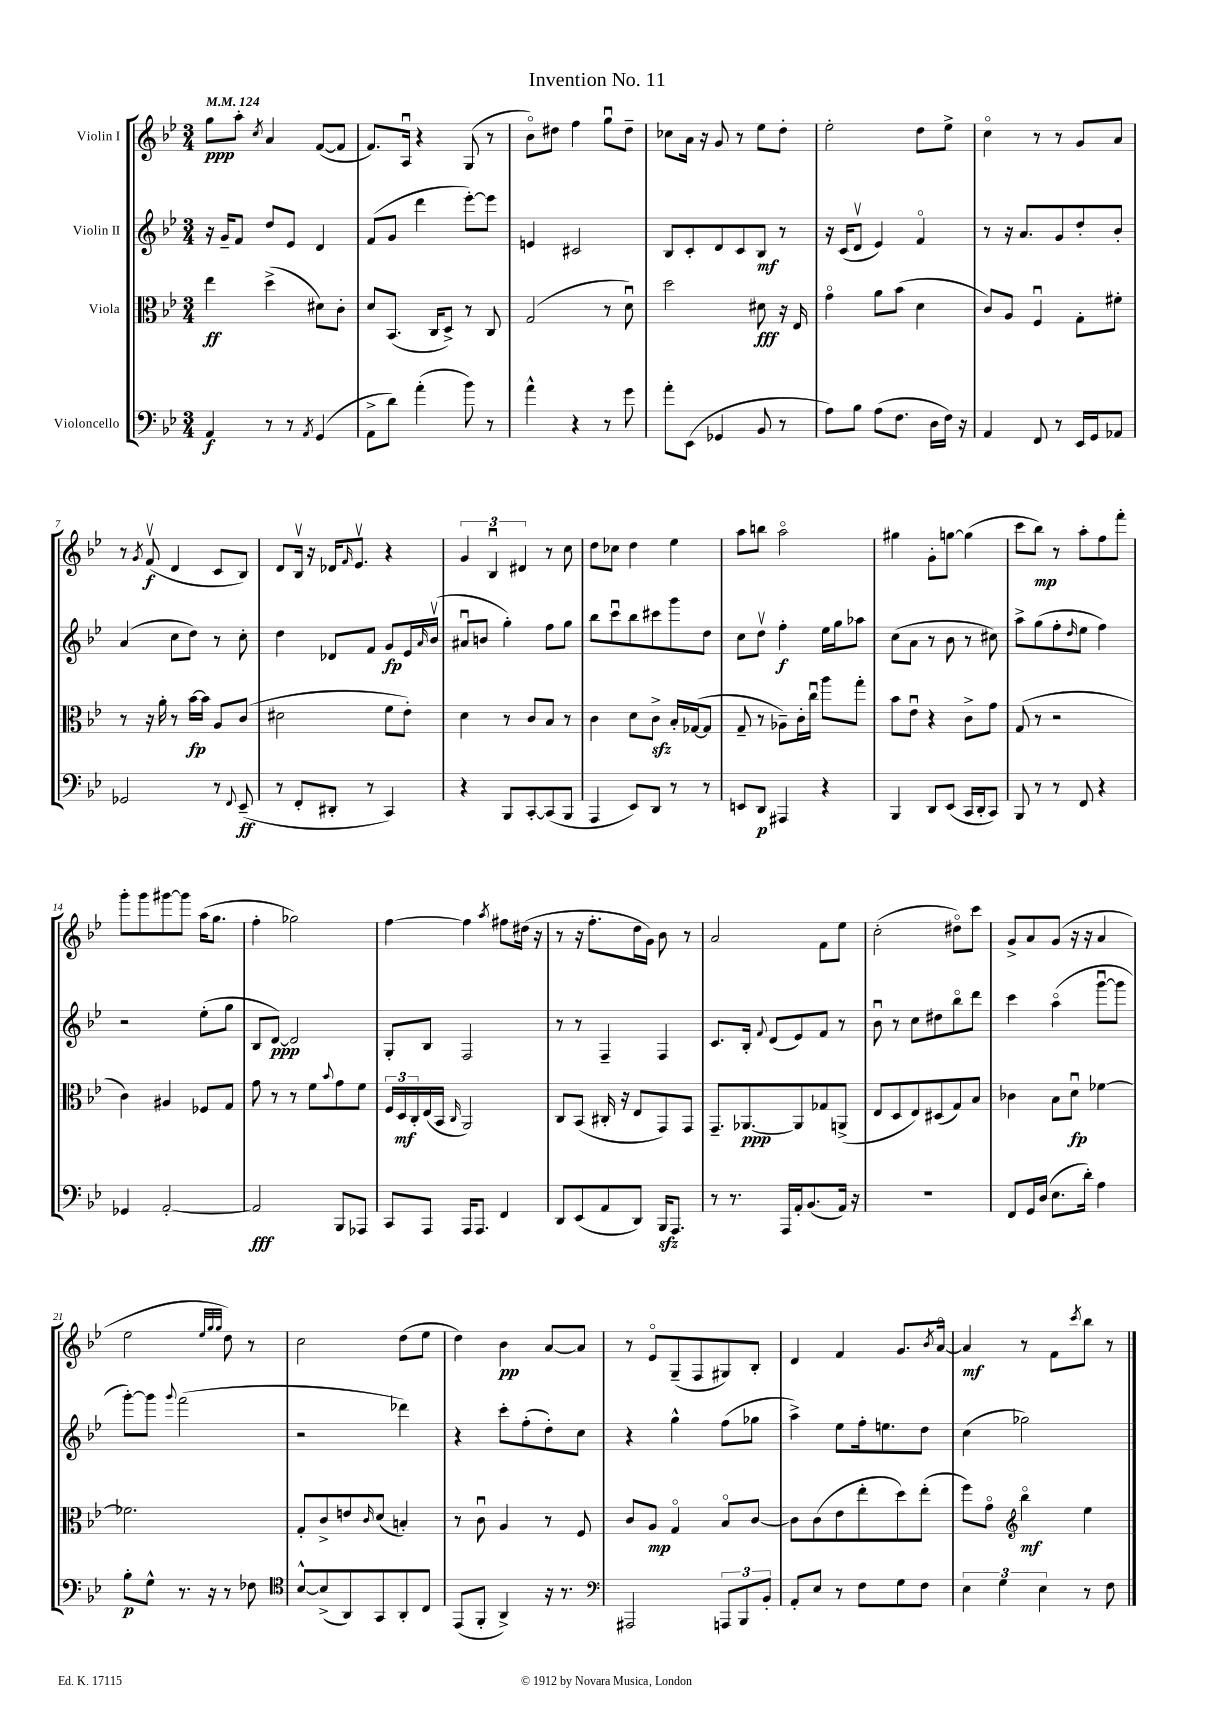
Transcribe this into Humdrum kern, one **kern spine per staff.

**kern	**kern	**kern	**kern
*staff4	*staff3	*staff2	*staff1
*clefF4	*clefC3	*clefG2	*clefG2
*k[b-e-]	*k[b-e-]	*k[b-e-]	*k[b-e-]
*M3/4	*M3/4	*M3/4	*M3/4
*MM124	*MM124	*MM124	*MM124
4AA	4ee-	16r	8gg
.	.	16g~	.
.	.	8f	8aa'
.	.	.	8qcc
8r	(4dd^	8dd	4a
8r	.	8e-	.
8qAA	.	.	.
(4GG	8d#)	4d	([8f
.	8c'	.	8f]
=	=	=	=
8AA^	8d	(8f	8.f)
8d)	(8.BB-	8g	.
.	.	.	16Au
(4a'	.	4ddd	4r
.	16C	.	.
.	8D^)	.	.
8b-)	8r	[8eee-')	(8G
8r	8C	8eee-]	8r
=	=	=	=
4a^^	(2G	4e	8b-o)
.	.	.	8dd#
4r	.	2c#	4ff
8r	8r	.	8ggu
8g	8du)	.	8dd#~
=	=	=	=
8a'	2dd	8B-	8cc-
(8EE-	.	8c'	16a
.	.	.	16r
4GG-	.	8d	8g
.	.	8c	8r
8BB-	8d#	8B-	8ee-
8r	16r	8r	8dd'
.	16E-	.	.
=	=	=	=
8A)	4go	16r	2ee-'
.	.	(16c	.
8B-	.	8dv	.
(8A	8a	4e-)	.
8.F	(8b-	.	.
.	4d	4fo	8dd
16D	.	.	.
16F)	.	.	8ee-^
16r	.	.	.
=	=	=	=
4AA	8c)	8r	4cco
.	8A	16r	.
.	.	8.a	.
8FF	4Fu	.	8r
8r	.	8g	8r
16EE-	8G'	8dd'	8g
16GG	.	.	.
8AA-	8f#'	8b-'	8a
=	=	=	=
2GG-	8r	(4a	8r
.	.	.	8qg
.	16r	.	(8fv
.	16a'	.	.
.	8r	8cc	4d
.	[16b-	8dd)	.
.	16b-]	.	.
8r	8A	8r	8c
8qqFF	.	.	.
(8EE-~	(8c	8cc'	8B-)
=	=	=	=
8r	2d#	4dd	8d
8FF'	.	.	16B-v
.	.	.	16r
8DD#'	.	8d-	16d-
.	.	.	16qqf
.	.	.	8.e-v
8r	.	8f	.
4CC)	8f	8g	4r
.	8e-')	16e-	.
.	.	16qqa	.
.	.	(16b-v	.
=	=	=	=
4r	4d	8a#u	6g
.	.	8b	.
.	.	.	6B-u
8BBB-	8r	4gg')	.
.	.	.	6d#
[8CC'	8c	.	.
(8CC]	8B-	8ff	8r
8BBB-	8r	8gg	8cc
=	=	=	=
4AAA	4c	8bb-	8dd
.	.	8cccu	8cc-
8EE-)	8d	8bb-	4dd
8DD	8c^	8ccc#	.
8r	16B-'	8ggg	4ee-
.	([16G-	.	.
8r	8G-]	8dd	.
=	=	=	=
8EE	8G~	8cc	8aa
8DD	8r	8ddv	8bb
4AAA#	8A-~)	4ff'	2aao
.	16c'	.	.
.	16ccu	.	.
4r	8aa	16ee-	.
.	.	16gg	.
.	8gg'	8aa-	.
=	=	=	=
4BBB-	8b-	(8cc	4gg#
.	8e-u	8a	.
8DD	4r	8r	8g'
(8EE-	.	8b-	[8gg
16CC	8c^	8r	(4gg]
16DD'	.	.	.
8CC)	8g	8cc#)	.
=	=	=	=
8BBB-	(8G	8aa^	8ccc
8r	8r	(8gg	8bb-)
8r	2r	8ff'	8r
.	.	16qqdd	.
8FF	.	8ee-	8aa'
4r	.	4ff)	8ff
.	.	.	8fff'
=	=	=	=
4GG-	4c)	2r	8ggg'
.	.	.	8ggg
[2AA'	4A#	.	[8ggg#
.	.	.	8ggg#]
.	8F-	(8ee-'	(16aa
.	.	.	8.gg
.	8G	8gg	.
=	=	=	=
2AA]	8g	8B-	4ff'
.	8r	[8d)	.
.	8r	2d]	2gg-)
.	8f	.	.
.	8qqb-	.	.
8BBB-	8g	.	.
8AAA-	8f	.	.
=	=	=	=
8CC	24F	8G'	[4ff
.	24D	.	.
.	24C'	.	.
8AAA	(16E-	8B-	.
.	16BB-	.	.
.	16qqC	.	.
16AAA	2AA)	2F	4ff]
8.AAA	.	.	.
.	.	.	8qaa
4FF	.	.	8ff#
.	.	.	(16dd#
.	.	.	16r
=	=	=	=
8DD	8C	8r	8r
(8EE-	(8BB-	8r	16r
.	.	.	8.ff'
8AA	16C#'	4F~	.
.	16r	.	.
8DD)	8E-	.	16dd
.	.	.	16g)
16BBB-	8GG)	4F	8b-
8.AAA	.	.	.
.	8GG	.	8r
=	=	=	=
8r	8.GG~	8.c	2a
8.r	.	.	.
.	[8.AA-	16B-'	.
.	.	8qqf	.
.	.	(8d	.
16AAA	.	.	.
16AA'	8AA-]	8e-)	.
(8.BB-	.	.	.
.	8G-	8f	8f
16AA)	(8AA^	8r	8ee-
16r	.	.	.
=	=	=	=
2.r	8E-	8b-u	(2cc'
.	8D	8r	.
.	8E-)	8cc	.
.	(8D#	8dd#	.
.	8G)	8bb-o	8dd#o)
.	8B-	8ddd	8ccc
=	=	=	=
8FF	4c-	4ccc	8g^
16GG	.	.	8a
(16D	.	.	.
8.E-	8B-	(4aao	(8g
.	8du	.	16r
16d')	.	.	16r
4A	[4f-	[8gggu	4a
.	.	8ggg]	.
=	=	=	=
8B-'	2.f-]	[8ggg')	2ee-
8G^^	.	8ggg]	.
.	.	8qqggg	.
8.r	.	(2fff	.
16r	.	.	.
.	.	.	32qqee-
.	.	.	32qqgg
.	.	.	32qqgg
8r	.	.	8dd)
8F-	.	.	8r
=	=	=	=
*clefC4	*	*	*
[8B-^^	8G'	2r	2cc
(8B-^]	8c^	.	.
8AA)	8e	.	.
.	16qqc	.	.
8GG	(8d	.	.
8AA'	4B')	4ddd-)	(8dd
8C	.	.	8ee-
=	=	=	=
(8EE-	8r	4r	4dd)
8FF'	8cu	.	.
4AA^)	4A	8ccc'	4b-
.	.	(8ff'	.
16r	8r	8dd')	[8a
8.r	.	.	.
.	8F	8cc	8a]
=	=	=	=
*clefF4	*	*	*
2AAA#	8c	4r	8r
.	8A	.	8e-o
.	4Go	4gg^^	(8G~
.	.	.	8F
12AAA	8B-o	(8ff	8G#)
12BBB-	.	.	.
.	[8c	8gg-	8B-'
12BB-'	.	.	.
=	=	=	=
8AA'	8c]	4aa^)	4d
8E-	(8c	.	.
8r	8e-	8ee-	4f
8F	8ee-'	16ff'	.
.	.	8.ee	.
8G	8dd)	.	8.g
8F	(8ee-'	8dd	.
.	.	.	8qb-
.	.	.	[16ao
=	=	=	=
6E-	8ff)	(4cc	4a]
.	8go	.	.
6G	.	.	.
*	*clefG2	*	*
.	4bb-o	2gg-)	8r
6E-	.	.	.
.	.	.	8f
.	.	.	8qccc
8r	4ee-	.	8bb-
8F	.	.	8r
==	==	==	==
*-	*-	*-	*-
